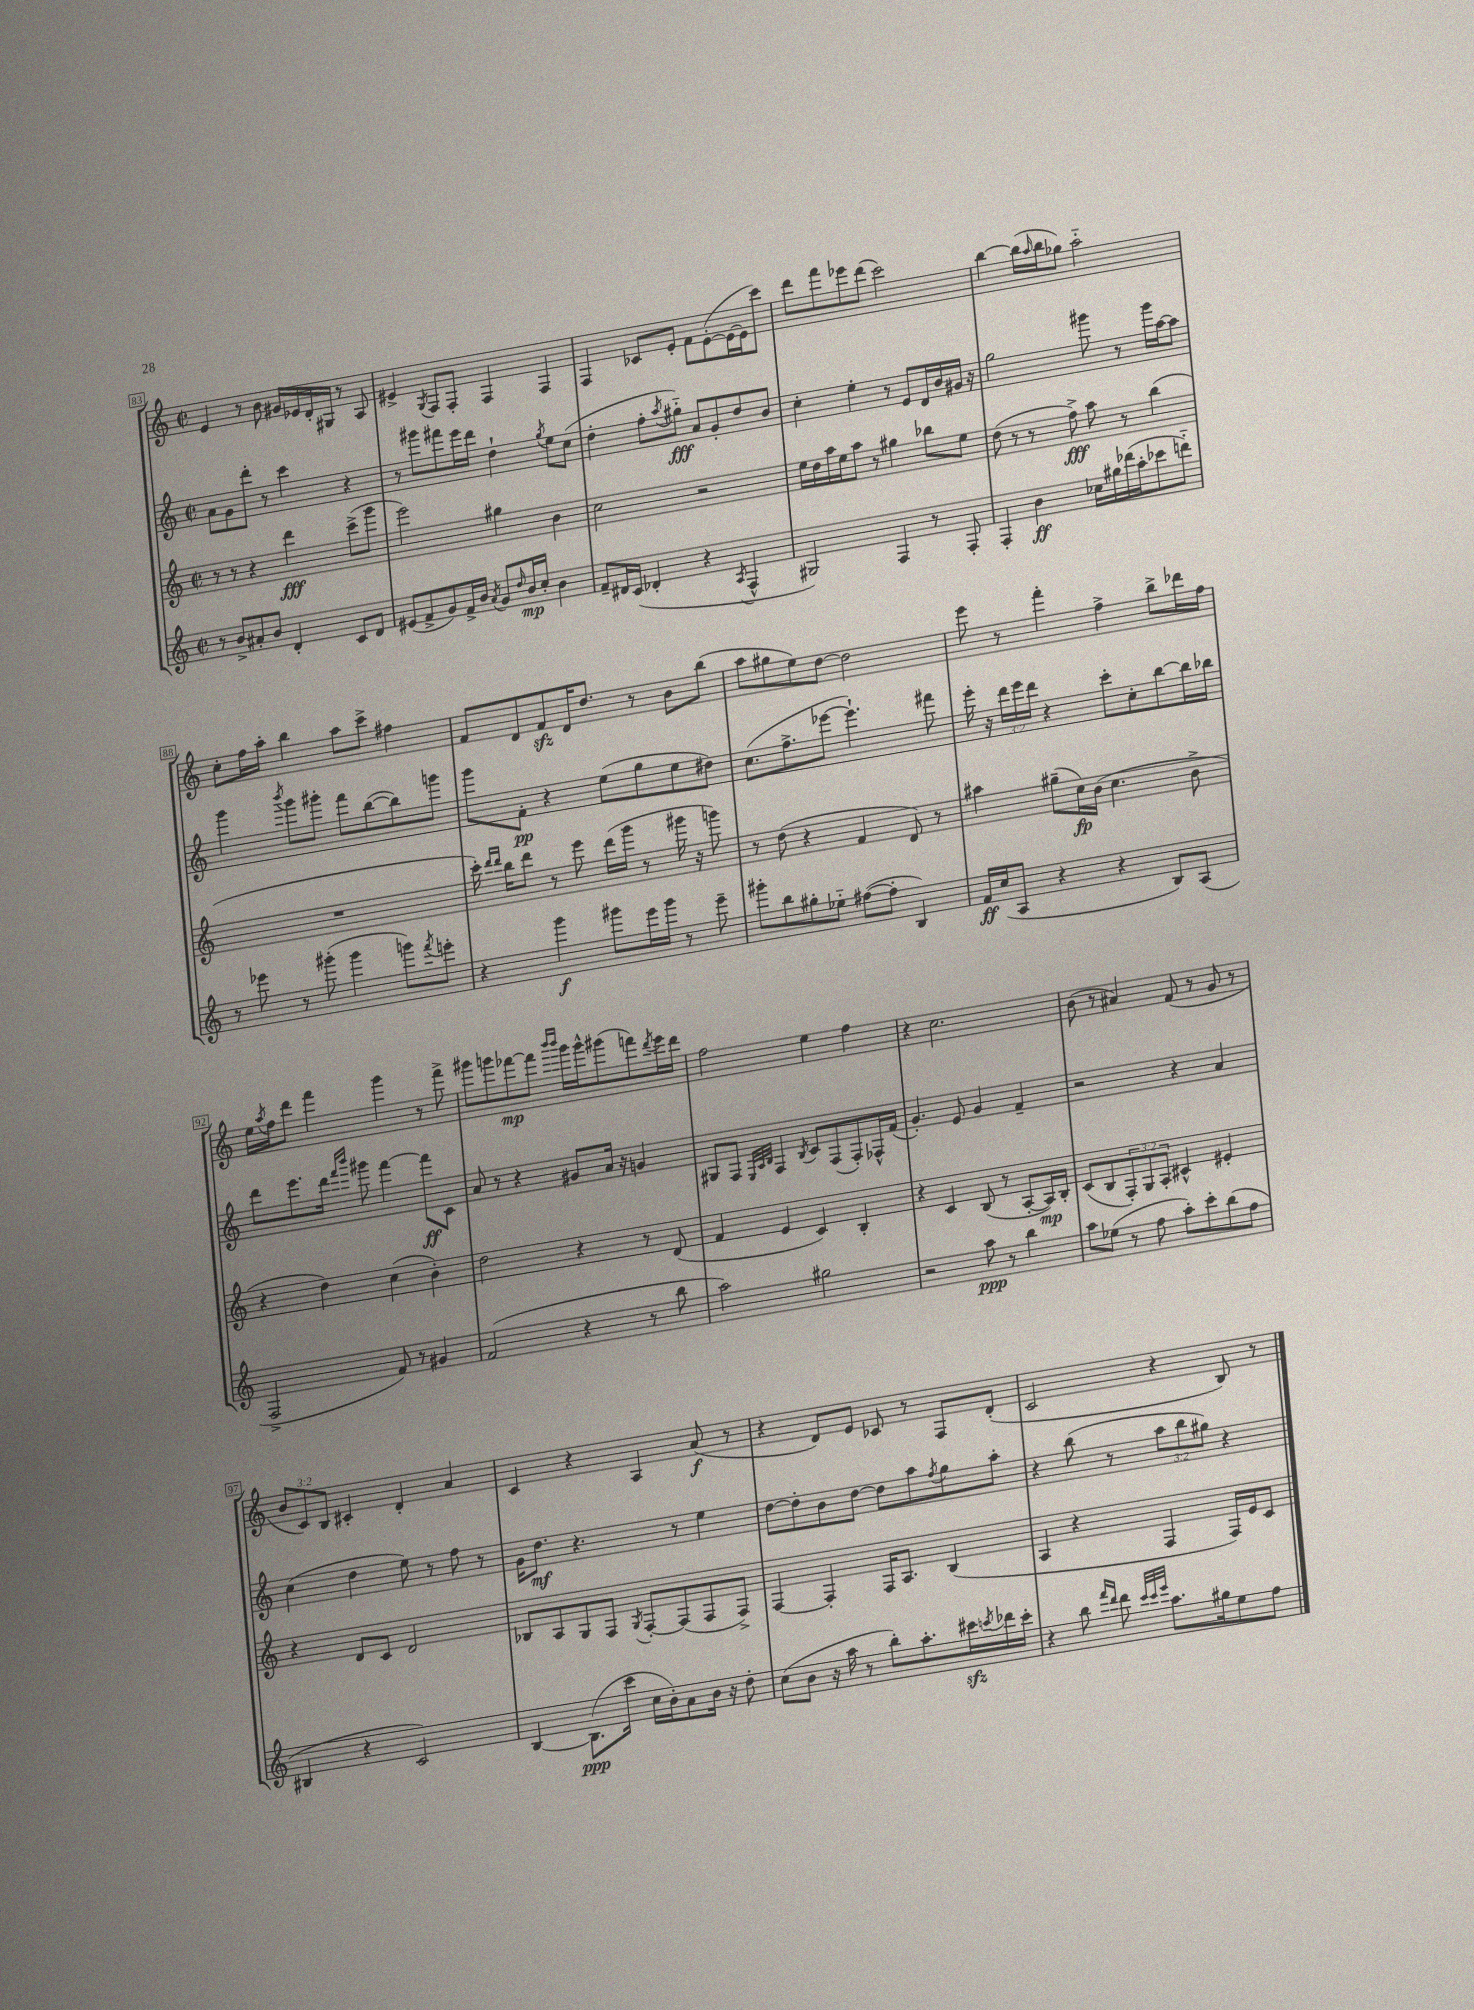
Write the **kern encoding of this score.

**kern	**dynam	**kern	**dynam	**kern	**dynam	**kern	**dynam
*part4	*part4	*part3	*part3	*part2	*part2	*part1	*part1
*staff4	*staff4	*staff3	*staff3	*staff2	*staff2	*staff1	*staff1
*clefG2	*	*clefG2	*	*clefG2	*	*clefG2	*
*k[]	*	*k[]	*	*k[]	*	*k[]	*
*M2/2	*	*M2/2	*	*M2/2	*	*M2/2	*
*met(c|)	*	*met(c|)	*	*met(c|)	*	*met(c|)	*
=83	=83	=83	=83	=83	=83	=83	=83
8r	.	8r	.	8a\L	.	4e/	.
8b^/L	.	8r	.	8g\	.	.	.
8a#X'/	.	4r	.	8ddd'\J	.	8r	.
8b/J	.	.	.	8r	.	8b\	.
4d'/	.	4ddd\	fff	4ccc\	.	16g#X/LL	.
.	.	.	.	.	.	16e-X/	.
.	.	.	.	.	.	16d'/	.
.	.	.	.	.	.	16G#X/JJ	.
8c/L	.	(8ccc^\L	.	4r	.	8r	.
8d/J	.	8ggg\J	.	.	.	8A/	.
=84	=84	=84	=84	=84	=84	=84	=84
(8e#X/L	.	2eee\)	.	8r	.	4e#X^/	.
8f^/	.	.	.	8ggg#X\L	.	.	.
.	.	.	.	.	.	8qG/	.
8g/)	.	.	.	8fff#X\	.	8F/L	.
16f^/L	.	.	.	16eee\L	.	8F'/J	.
16b/JJ	.	.	.	16ddd\JJ	.	.	.
8qa/	.	.	.	.	.	.	.
8g/L	.	4gg#X\	.	4dd`\	.	4F/	.
16qqdd/	.	.	.	.	.	.	.
16b/L	mp	.	.	.	.	.	.
16cc'/JJ	.	.	.	.	.	.	.
.	.	.	.	8qgg/	.	.	.
4b\	.	4b\	.	8ee\L	.	4F/	.
.	.	.	.	(8cc\J	.	.	.
=85	=85	=85	=85	=85	=85	=85	=85
8f~/L	.	2cc\	.	4dd'\	.	4F/	.
16d#X/L	.	.	.	.	.	.	.
(16c/JJ	.	.	.	.	.	.	.
4d-X'/	.	.	.	8ff'\L	.	8c-X/L	.
.	.	.	.	8qaa/	.	.	.
.	.	.	.	8gg#X\J)	fff	8e'/J	.
4r	.	2r	.	8a/L	.	8f\L	.
.	.	.	.	8g'/	.	([8e'\	.
8qA/	.	.	.	.	.	.	.
4F^^/	.	.	.	8dd/	.	16e\L_	.
.	.	.	.	.	.	16e\J]	.
.	.	.	.	8b/J	.	8ccc\J)	.
=86	=86	=86	=86	=86	=86	=86	=86
2G#X/)	.	16ee\LL	.	4cc'\	.	8ddd\L	.
.	.	16dd\	.	.	.	.	.
.	.	16aa\	.	.	.	8fff\	.
.	.	16ee\J	.	.	.	.	.
.	.	8aa\J	.	4ee'\	.	8eee-X\	.
.	.	8r	.	.	.	(8ddd\J	.
4F/	.	4gg#X\	.	8r	.	2ccc\)	.
.	.	.	.	8e/L	.	.	.
8r	.	8bb-X\L	.	16d/L	.	.	.
.	.	.	.	16b/	.	.	.
8F'/	.	8ee\J	.	16g#X/JJ	.	.	.
.	.	.	.	16r	.	.	.
=87	=87	=87	=87	=87	=87	=87	=87
4F'/	.	(8dd\	.	2gg\	.	[4bb\	.
.	.	8r	.	.	.	.	.
4b\	ff	8r	.	.	.	(16bb\LL]	.
.	.	.	.	.	.	16qqaa/	.
.	.	.	.	.	.	16bb\J	.
.	.	8ff^\)	fff	.	.	8gg-X\J)	.
16cc-X\LL	.	8aa\	.	8ggg#X\	.	2aa\	.
16gg#X\	.	.	.	.	.	.	.
(16ddd-X\	.	8r	.	8r	.	.	.
16aa'\J	.	.	.	.	.	.	.
8ccc-X\	.	(4bb\	.	16ggg#\LL	.	.	.
.	.	.	.	[16aa\J	.	.	.
8dddn\J)	.	.	.	8aa\J]	.	.	.
!!LO:LB:g=z
=88	=88	=88	=88	=88	=88	=88	=88
8r	.	1r	.	4ggg\	.	8cc'\L	.
8eee-X\	.	.	.	.	.	16ff\L	.
.	.	.	.	.	.	16aa'\JJ	.
.	.	.	.	8qbbb/	.	.	.
8r	.	.	.	8ggg\L	.	4bb\	.
(8ggg#X'\	.	.	.	8ggg#X'\J	.	.	.
4ggg#\	.	.	.	8fff\L	.	8aa\L	.
.	.	.	.	([8bb\	.	8ccc^\J	.
8gggn\L)	.	.	.	8bb\])	.	4ff#X\	.
8qfff/	.	.	.	.	.	.	.
8eeen'\J	.	.	.	8gggn\J	.	.	.
=89	=89	=89	=89	=89	=89	=89	=89
4r	.	16ccc'\)	.	8ggg\L	.	8f/L	.
.	.	16qqddd/LL	.	.	.	.	.
.	.	16qqddd/JJ	.	.	.	.	.
.	.	16bb\KL	.	.	.	.	.
.	.	8ddd\J	.	8f'\J	pp	8d/	.
4ggg\	f	8r	.	4r	.	8fzz/	.
.	.	8eee\	.	.	.	16d/K	.
.	.	.	.	.	.	8.dd/J	.
8ggg#X\L	.	(16ddd\LL	.	(8ee\L	.	.	.
.	.	16ggg\JJ	.	.	.	.	.
16eee\L	.	8r	.	8gg\	.	8r	.
16ggg#\JJ	.	.	.	.	.	.	.
8r	.	16ggg#X\	.	8ee\	.	8b\L	.
.	.	16r	.	.	.	.	.
8eee~\	.	8gggn\)	.	8dd#X\J)	.	(8bb\J	.
=90	=90	=90	=90	=90	=90	=90	=90
8ggg#X'\L	.	8r	.	(8.cc\L	.	8aa\L	.
8bb\	.	(8dd\	.	.	.	8gg#X\	.
.	.	.	.	8.ff^\	.	.	.
8gg#X'\	.	4r	.	.	.	8ee\)	.
8ee-X\J	.	.	.	[8eee-X\J	.	[8dd\J	.
([8ff#X\L	.	4f/	.	4.eee-`\])	.	2dd\]	.
8ff#'\J]	.	.	.	.	.	.	.
4B/)	.	8d/)	.	.	.	.	.
.	.	8r	.	8fff#X\	.	.	.
=91	=91	=91	=91	=91	=91	=91	=91
16f/LL	ff	4aa#X\	.	16eee'\	.	8eee\	.
(16cc/J	.	.	.	16r	.	.	.
8A/J	.	.	.	24ddd\LL	.	8r	.
.	.	.	.	24eee\	.	.	.
.	.	.	.	24ddd\JJ	.	.	.
4r	.	(8gg#X~\L	.	4r	.	4fff'\	.
.	.	16cc\L)	fp	.	.	.	.
.	.	(16b\JJ	.	.	.	.	.
4r	.	4.cc\	.	8ccc'\L	.	4ff^\	.
.	.	.	.	8cc'\	.	.	.
8B/L)	.	.	.	[8bb\	.	8bb^\L	.
(8A/J	.	8b^\	.	16bb\L]	.	16ddd-X\L	.
.	.	.	.	16bb-X\JJ	.	16ff\JJ	.
!!LO:LB:g=z
=92	=92	=92	=92	=92	=92	=92	=92
2F^/	.	4r	.	8ddd\L	.	16ee\LL	.
.	.	.	.	.	.	8qaa/	.
.	.	.	.	.	.	16ff\J	.
.	.	.	.	8.eee\	.	8ddd\J	.
.	.	4dd\)	.	.	.	4fff\	.
.	.	.	.	16ddd\Jk	.	.	.
.	.	.	.	16qqfff/LL	.	.	.
.	.	.	.	16qqbbb/JJ	.	.	.
.	.	.	.	8ggg#X\	.	.	.
8f/)	.	(4cc\	.	[4fff\	.	4ggg\	.
8r	.	.	.	.	.	.	.
4g#X/	.	4b'\)	.	8fff\L]	ff	8r	.
.	.	.	.	8c\J	.	8fff^\	.
=93	=93	=93	=93	=93	=93	=93	=93
(2f/	.	2dd\	.	8a/	.	8ggg#X\L	.
.	.	.	.	8r	.	8gggn\	.
.	.	.	.	4r	.	[8fff-X\	mp
.	.	.	.	.	.	8fff-\J]	.
.	.	.	.	.	.	16qqbbb/LL	.
.	.	.	.	.	.	16qqbbb/JJ	.
4r	.	4r	.	8g#X/L	.	16ggg\LL	.
.	.	.	.	.	.	16ggg^^\J	.
.	.	.	.	16a/Jk	.	(8ggg#X\	.
.	.	.	.	16r	.	.	.
8r	.	8r	.	4gn/	.	8fffn\)	.
.	.	.	.	.	.	8qddd/	.
8bb\	.	(8d/	.	.	.	16eee\L	.
.	.	.	.	.	.	16ddd\JJ	.
=94	=94	=94	=94	=94	=94	=94	=94
2aa\)	.	4f/	.	8G#X/L	.	2ff\	.
.	.	.	.	8F/J	.	.	.
.	.	.	.	32qqE/LLL	.	.	.
.	.	.	.	32qqA/	.	.	.
.	.	.	.	32qqB/JJJ	.	.	.
.	.	4e/	.	4F/	.	.	.
.	.	.	.	8qB/	.	.	.
2gg#X\	.	4c/)	.	8c/L	.	4ee\	.
.	.	.	.	(8F/	.	.	.
.	.	4B'/	.	8F'/)	.	4ff\	.
.	.	.	.	16F-X^^/L	.	.	.
.	.	.	.	(16f/JJ	.	.	.
=95	=95	=95	=95	=95	=95	=95	=95
2r	.	4r	.	4.g'/)	.	4r	.
.	.	4c/	.	.	.	2.cc\	.
.	.	.	.	8e/	.	.	.
8aa\	ppp	(8B/	.	4g/	.	.	.
8r	.	8r	.	.	.	.	.
4bb\	.	[8A'/L	.	4f~/	.	.	.
.	.	16A/L])	mp	.	.	.	.
.	.	16B'/JJ	.	.	.	.	.
=96	=96	=96	=96	=96	=96	=96	=96
8aa\L	.	(8c/L	.	2r	.	(8b\	.
(8ee-X\J	.	8B/	.	.	.	8r	.
8r	.	12F'/)	.	.	.	4a#X/)	.
.	.	12G/	.	.	.	.	.
8ff\	.	.	.	.	.	.	.
.	.	12A'/J	.	.	.	.	.
8aa'\L)	.	4c#X^^/	.	4r	.	(8f/	.
8ccc'\	.	.	.	.	.	8r	.
(8bb\	.	4e#X'/	.	4a/	.	8g/	.
8ff\J	.	.	.	.	.	8r	.
!!LO:LB:g=z
=97	=97	=97	=97	=97	=97	=97	=97
4B#X/	.	4r	.	(4cc\	.	12b/L	.
.	.	.	.	.	.	12c/)	.
.	.	.	.	.	.	12B/J	.
4r	.	8d/L	.	4dd\	.	4c#X'/	.
.	.	8c/J	.	.	.	.	.
2c/)	.	2d/	.	8ee\)	.	4d'/	.
.	.	.	.	8r	.	.	.
.	.	.	.	8ff\	.	4a/	.
.	.	.	.	8r	.	.	.
=98	=98	=98	=98	=98	=98	=98	=98
[4B/	.	8B-X/L	.	16g\KL	.	4c/	.
.	.	.	.	8.dd\J	mf	.	.
.	.	8A/	.	.	.	.	.
(8.B\L]	ppp	8G/	.	4.r	.	4r	.
.	.	8F/J	.	.	.	.	.
16ccc\Jk	.	.	.	.	.	.	.
.	.	8qG/	.	.	.	.	.
16cc\LL	.	[8F'/L	.	.	.	4A/	.
16b'\J)	.	.	.	.	.	.	.
8a\	.	(8F/]	.	8r	.	.	.
16b\Jk	.	8F/	.	4ee\	.	(8a/	f
16r	.	.	.	.	.	.	.
8dd'\	.	8F^/J)	.	.	.	8r	.
=99	=99	=99	=99	=99	=99	=99	=99
(8cc\L	.	[4F/	.	[8dd\L	.	4r	.
8b\J	.	.	.	8dd'\]	.	.	.
16r	.	4F'/]	.	8b\	.	8d/L)	.
16aa\	.	.	.	.	.	.	.
8r	.	.	.	[8dd\J	.	8e/J	.
8bb'\L)	.	16F/KL	.	8dd\L]	.	8c-X/	.
.	.	8.A/J	.	.	.	.	.
8.aa'\	.	.	.	8aa\	.	8r	.
.	.	.	.	8qff/	.	.	.
.	.	(4B/	.	8gg\	.	8F/L	.
16ccc#Xzz\L	.	.	.	.	.	.	.
8qcccn/	.	.	.	.	.	.	.
16ddd-X\	.	.	.	8aa'\J	.	(8d'/J	.
16ccc'\JJ	.	.	.	.	.	.	.
=100	=100	=100	=100	=100	=100	=100	=100
4r	.	4A/	.	4r	.	2c/	.
8bb\	.	4r	.	(8bb\	.	.	.
16qqfff/LL	.	.	.	.	.	.	.
16qqddd/JJ	.	.	.	.	.	.	.
8ddd\	.	.	.	8r	.	.	.
32qqccc/LLL	.	.	.	.	.	.	.
32qqccc/	.	.	.	.	.	.	.
32qqeee/JJJ	.	.	.	.	.	.	.
8.aa\L	.	4F/	.	12aa\L	.	4r	.
.	.	.	.	12bb\	.	.	.
.	.	.	.	12gg#X\J)	.	.	.
16gg#X\k	.	.	.	.	.	.	.
8ee\	.	16F/LL)	.	4r	.	8B/)	.
.	.	16e/J	.	.	.	.	.
8ff\J	.	8c/J	.	.	.	8r	.
==	==	==	==	==	==	==	==
*-	*-	*-	*-	*-	*-	*-	*-
